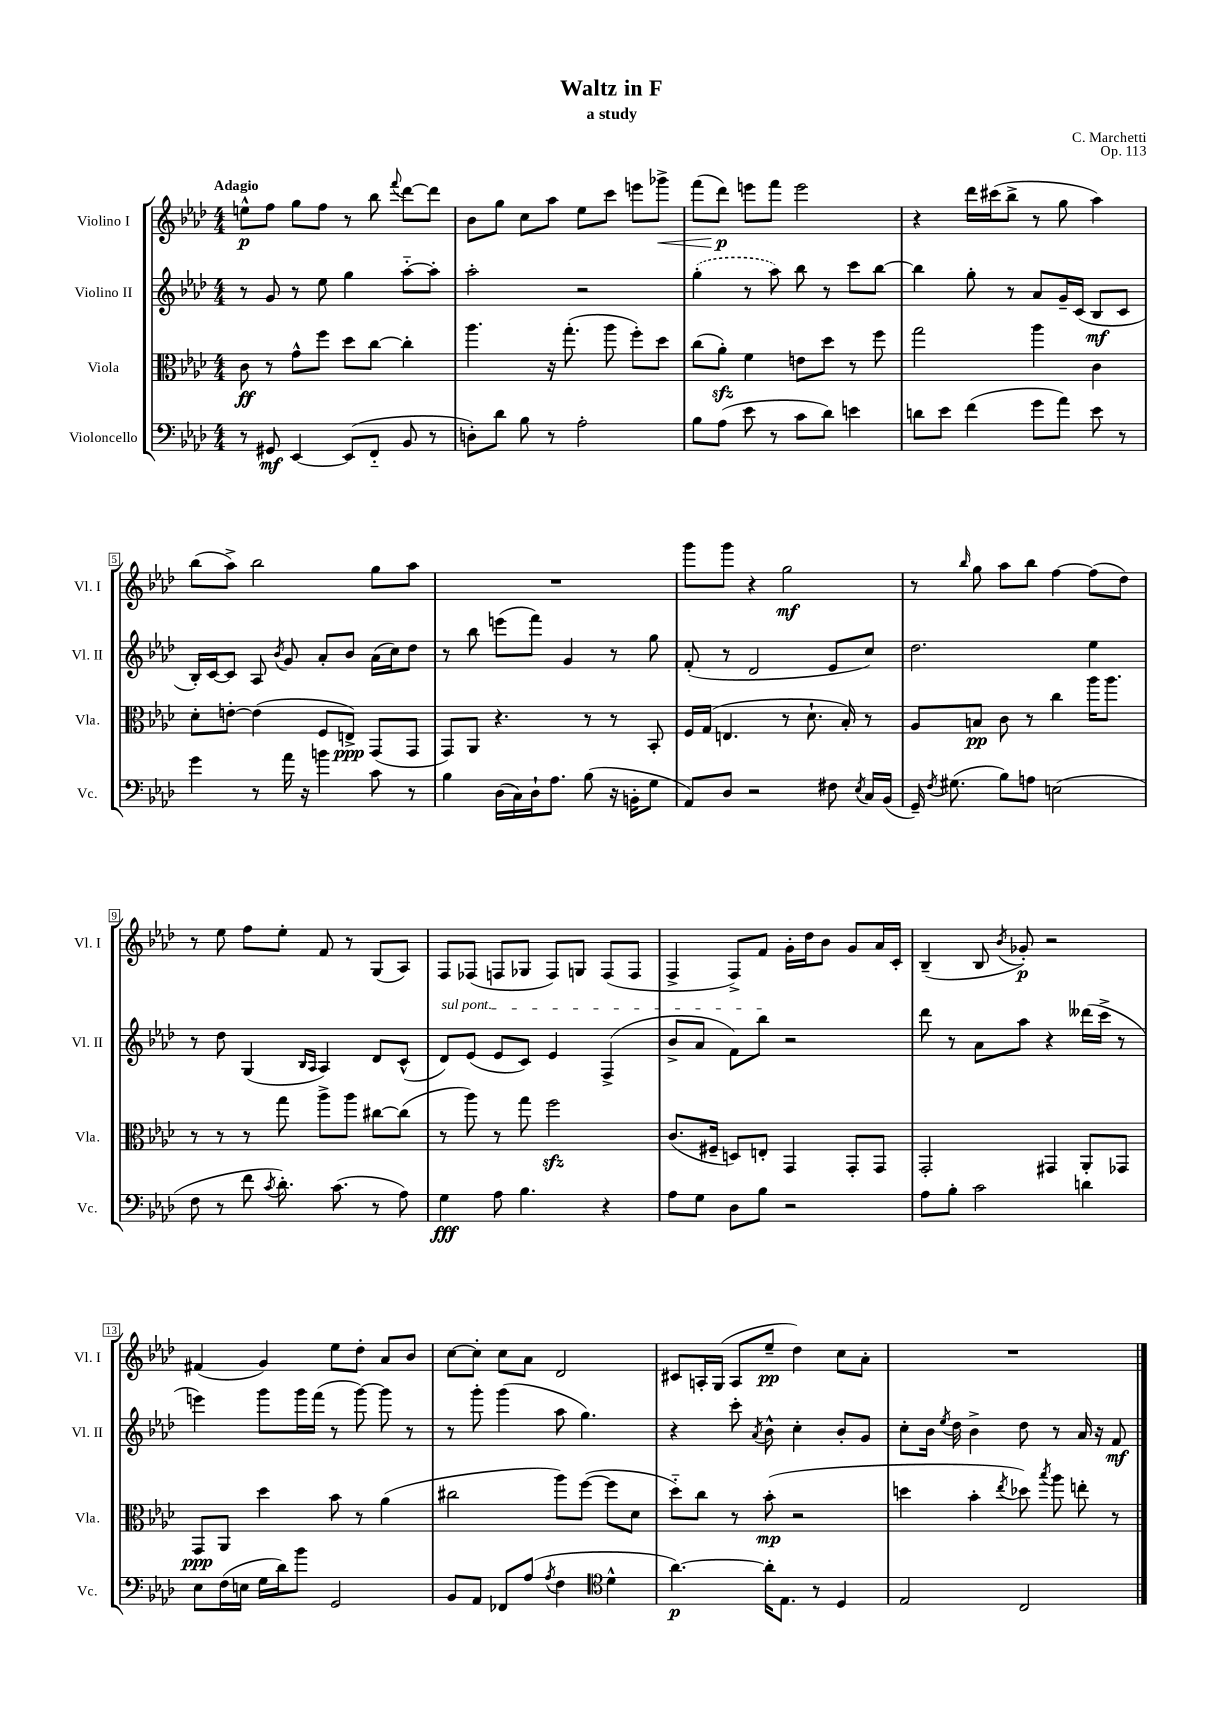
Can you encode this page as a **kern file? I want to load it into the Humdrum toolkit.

**kern	**kern	**kern	**kern
*staff4	*staff3	*staff2	*staff1
*clefF4	*clefC3	*clefG2	*clefG2
*k[b-e-a-d-]	*k[b-e-a-d-]	*k[b-e-a-d-]	*k[b-e-a-d-]
*M4/4	*M4/4	*M4/4	*M4/4
8r	8c\	8r	8ee^^\L
8GG#/	8r	8g/	8ff\J
[4EE-/	8g^^\L	8r	8gg\L
.	8ff\J	8ee-\	8ff\J
(8EE-/]L	8dd-\L	4gg\	8r
8FF'~/J	[8cc\J	.	8bb-\
.	.	.	8qqfff/
8BB-/	4cc'\]	[8aa-'~\L	[8ddd-\L
8r	.	8aa-'\]J	8ddd-\]J
=	=	=	=
8D'\L)	4.aa-\	2aa-'\	8b-\L
8d-\J	.	.	8gg\J
8B-\	.	.	8cc\L
8r	16r	.	8aa-\J
.	(8.gg'\	.	.
2A-'\	.	2r	8ee-\L
.	8aa-\	.	8ccc\J
.	8ff'\L)	.	8eee\L
.	8dd-\J	.	8ggg-^\J
=	=	=	=
8B-\L	(8cc\L	(4gg'\	(8fff\L
(8A-\J	8a-'\J)	.	8ddd-\J)
8e-\	4f\	8r	8eee\L
8r	.	8aa-\)	8fff\J
8c\L	8e\L	8bb-\	2eee\
8d-\J)	8dd-\J	8r	.
4e\	8r	8ccc\L	.
.	8ff\	[8bb-\J	.
=	=	=	=
8d\L	2gg\	4bb-\]	4r
8e-\J	.	.	.
(4f\	.	8gg'\	16ddd-\LL
.	.	.	(16ccc#\J
.	.	8r	8bb-^\J
8g\L	4aa-\	8a-/L	8r
8a-\J)	.	16g~/L	8gg\
.	.	(16c/JJ	.
8e-\	4c\	8B-/L	4aa-\)
8r	.	8c/J	.
=	=	=	=
4g\	8d-'\L	16B-'/LL)	(8bb-\L
.	.	[16c/J	.
.	[8e'\J	8c/]J	8aa-^\J)
8r	(4e\]	8A-/	2bb-\
.	.	8qb-/	.
16a-\	.	8g/	.
16r	.	.	.
4b\	8F/L	8a-'/L	.
.	8E^/J)	8b-/J	.
8c\	(8GG/L	(16a-\LL	8gg\L
.	.	16cc\J)	.
8r	8GG/J	8dd-\J	8aa-\J
=	=	=	=
4B-\	8GG/L)	8r	1r
.	8AA-/J	8bb-\	.
(16D-\LL	4.r	(8eee\L	.
16C\)	.	.	.
16D-`\J	.	8fff\J)	.
8.A-\J	.	.	.
.	.	4g/	.
(8B-\	8r	.	.
16r	8r	8r	.
16BB'\LK	.	.	.
8G\J	8BB-'/	8gg\	.
=	=	=	=
8AA-/L)	16F/LL	(8f'/	8ggg\L
.	(16G/JJ	.	.
8D-/J	4.E/	8r	8ggg\J
2r	.	2d-/	4r
.	8r	.	2gg\
.	8.d-`\	.	.
8F#\	.	8e-/L	.
.	16B-'/)	.	.
8qE-/	.	.	.
16C/LL	8r	8cc/J)	.
(16BB-/JJ	.	.	.
=	=	=	=
16GG~/)	8A-/L	2.dd-\	8r
8qF/	.	.	.
(8.G#\	.	.	.
.	.	.	16qqbb-/
.	8B/J	.	8gg\
8B-\L)	8c\	.	8aa-\L
8A\J	8r	.	8bb-\J
(2E\	4cc\	.	[4ff\
.	16aa-\LK	4ee-\	(8ff\]L
.	8.aa-\J	.	.
.	.	.	8dd-\J)
=	=	=	=
8F\	8r	8r	8r
8r	8r	8dd-\	8ee-\
8f\	8r	(4G/	8ff\L
8qc/	.	.	.
8.d-'\)	8gg\	.	8ee-'\J
.	.	16qqB-/LL	.
.	.	16qqA-/JJ	.
.	8aa-^\L	4A-/)	8f/
(8.c\	.	.	.
.	8aa-\J	.	8r
8r	[8cc#\L	8d-/L	(8G/L
8A-\)	(8cc#\]J	(8c^^/J	8A-/J)
=	=	=	=
4G\	8r	8d-/L)	8F/L
.	8aa-\)	(8e-/J	(8F-/J
8A-\	8r	8e-/L	8F/L
4.B-\	8gg\	8c/J)	8G-/J
.	2ff\	4e-/	8F/L)
.	.	.	8G/J
4r	.	(4F^/	(8F/L
.	.	.	8F/J
=	=	=	=
8A-\L	(8.c/L	8b-^/L	4F^/
8G\J	.	8a-/J	.
.	16F#~/Jk	.	.
8D-\L	8D/L)	8f\L)	8F^/L)
8B-\J	8E'/J	8bb-\J	8f/J
2r	4GG/	2r	16g'\LL
.	.	.	16dd-\J
.	.	.	8b-\J
.	8GG'/L	.	8g/L
.	8GG/J	.	16a-/L
.	.	.	16c'/JJ
=	=	=	=
8A-\L	2GG'/	8ddd-\	(4B-~/
8B-'\J	.	8r	.
2c\	.	8a-\L	8B-/
.	.	.	8qb-/
.	.	8aa-\J	8g-'/)
.	4GG#/	4r	2r
4d\	8AA-'/L	(16ddd--\LL	.
.	.	16ccc^\JJ	.
.	8GG-/J	8r	.
=	=	=	=
8E-\L	8GG/L	4eee\)	(4f#/
(16F\L	8AA-/J	.	.
16E\JJ	.	.	.
16G\LL	4dd-\	8ggg\L	4g/)
16d-\J)	.	.	.
8b-\J	.	16ggg\L	.
.	.	(16fff\JJ	.
2GG/	8b-\	8r	8ee-\L
.	8r	[8ggg\)	8dd-'\J
.	(4a-\	8ggg\]	8a-/L
.	.	8r	8b-/J
=	=	=	=
8BB-/L	2cc#\	8r	[8cc\L
8AA-/J	.	8ggg'\	8cc'\]J
8FF-/L	.	(4ggg\	8cc\L
(8A-/J	.	.	8a-\J
8qA-/	.	.	.
4F\	8aa-\L)	8aa-\	2d-/
.	([8ff\J	4.gg\)	.
*clefC4	*	*	*
4d-^^\	8ff\]L	.	.
.	8d-\J	.	.
=	=	=	=
[4.a-\)	8dd-'~\L)	4r	8c#/L
.	8cc\J	.	16A'/L
.	.	.	(16G/JJ
.	8r	8ccc'\	8A/L
.	.	8qa-/	.
16a-'\]LK	(8b-'\	8b-^^\	8ee-~/J
8.E-\J	.	.	.
.	2r	4cc'\	4dd-\)
8r	.	.	.
4D-/	.	8b-'/L	8cc\L
.	.	8g/J	8a-'\J
=	=	=	=
2E-/	4dd\	8cc'\L	1r
.	.	16b-\Jk	.
.	.	8qee-/	.
.	.	16dd-\	.
.	4b-'\	4b-^\	.
.	8qee-/	.	.
2C/	8dd-\)	8dd-\	.
.	8qbb-/	.	.
.	8aa-\	8r	.
.	8ee'\	16a-/	.
.	.	16r	.
.	8r	8f/	.
==	==	==	==
*-	*-	*-	*-
